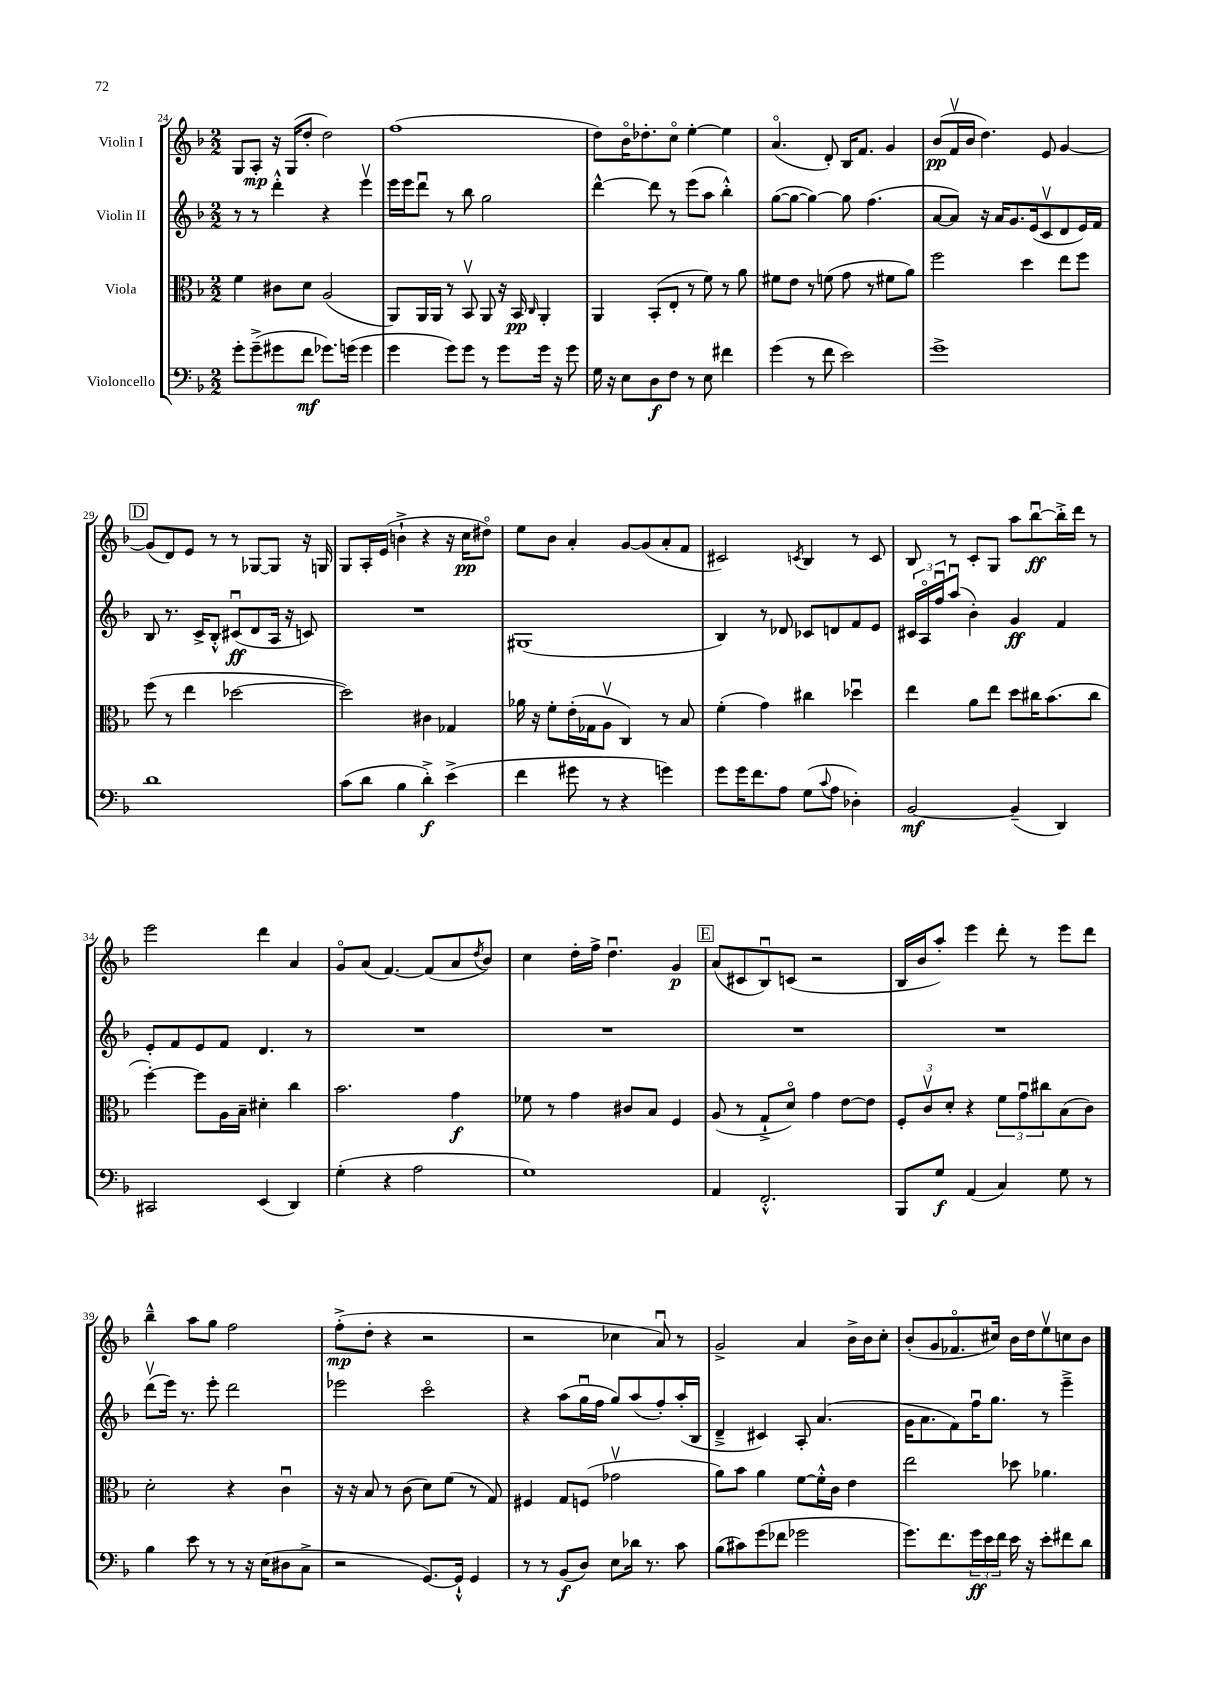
<<
\new StaffGroup <<
\new Staff = "s0" \with { instrumentName = "Violin I" } {
    \clef treble \key f \major \numericTimeSignature \time 2/2
    g8 a8-.\mp r16 g16( d''8-. d''2) |
    f''1( |
    d''8) bes'16\flageolet des''8.-. c''8\flageolet e''4~-. e''4 |
    a'4.\flageolet( d'8-.) bes16 f'8. g'4 |
    bes'8\pp( f'16\upbow bes'16 d''4.) e'8 g'4~ |
    \mark \markup { \box "D" } g'8( d'8) e'8 r8 r8 ges8~ ges8 r16 g16 |
    g8 a16-. e'16( b'4-!-> r4 r16 c''16\pp dis''8\flageolet) |
    e''8 bes'8 a'4-. g'8~ g'8( a'8-. f'8 |
    cis'2) \acciaccatura { c'8 } bes4 r8 c'8 |
    bes8 r8 c'8-. g8 a''8 bes''8~\downbow\ff bes''16-.-> d'''16 r8 |
    e'''2 d'''4 a'4 |
    g'8\flageolet a'8( f'4.~) f'8( a'8 \acciaccatura { d''8 } bes'8) |
    c''4 d''16-. f''16-> d''4.\downbow g'4\p |
    \mark \markup { \box "E" } a'8( cis'8 bes8\downbow) c'8( r2 |
    bes16 bes'16 a''8-.) e'''4 d'''8-. r8 e'''8 d'''8 |
    bes''4---^ a''8 g''8 f''2 |
    f''8-.->\mp( d''8-. r4 r2 |
    r2 ces''4 a'8\downbow) r8 |
    g'2-> a'4 bes'16-> bes'16 c''8-. |
    bes'8-.( g'8 fes'8.\flageolet cis''16) bes'16 d''16 e''8\upbow c''8 bes'8 \bar "|." |
}
\new Staff = "s1" \with { instrumentName = "Violin II" } {
    \clef treble \key f \major \numericTimeSignature \time 2/2
    r8 r8 d'''4-.-^ r4 e'''4\upbow |
    e'''16 e'''16 d'''8\downbow r8 bes''8 g''2 |
    d'''4~-^ d'''8 r8 e'''8( a''8 bes''4-.-^) |
    g''8~( g''8~ g''4~) g''8 f''4.( |
    a'8~ a'8) r16 a'16 g'8. e'16( c'8\upbow d'8 e'16) f'16 |
    \mark \markup { \box "D" } bes8 r8. c'16-> bes8-.-^ cis'8\downbow\ff( d'8 a16 r16 c'8) |
    R1 |
    gis1( |
    bes4) r8 des'8 ces'8 d'8 f'8 e'8 |
    \tuplet 3/2 { cis'16 a16\flageolet f''16\downbow } a''8\downbow( bes'4-.) g'4\ff f'4 |
    e'8-. f'8 e'8 f'8 d'4. r8 |
    R1 |
    R1 |
    \mark \markup { \box "E" } R1 |
    R1 |
    d'''8\upbow( e'''16) r8. e'''8-. d'''2 |
    ees'''2 c'''2\flageolet |
    r4 a''8( g''16\downbow f''16 g''8) a''8( f''8-.) a''16-.( bes16 |
    d'4---> cis'4) a8-. a'4.( |
    g'16 a'8. f'8) f''16\downbow g''8. r8 e'''4---> \bar "|." |
}
\new Staff = "s2" \with { instrumentName = "Viola" } {
    \clef alto \key f \major \numericTimeSignature \time 2/2
    f'4 cis'8 d'8 a2( |
    a,8) a,16 a,16 r8 bes,8\upbow a,8 r16 bes,16\pp \grace { c16 } a,4-. |
    a,4 bes,8-.( e8-. r8 f'8) r8 a'8 |
    fis'8 e'8 r8 f'8( g'8 r8 fis'8 a'8) |
    f''2 d''4 e''8 f''8 |
    \mark \markup { \box "D" } f''8( r8 e''4 des''2~ |
    des''2) cis'4 ges4 |
    aes'16 r16 f'8-. e'16-.( ges16 a8\upbow c4) r8 bes8 |
    f'4-.( g'4) cis''4 des''4\downbow |
    e''4 a'8 e''8 d''8 cis''16 bes'8.( cis''8 |
    f''4~-.) f''8 a16 bes16-- dis'4-. c''4 |
    bes'2. g'4\f |
    fes'8 r8 g'4 cis'8 bes8 f4 |
    \mark \markup { \box "E" } a8( r8 g8-!-> d'8\flageolet) g'4 e'8~ e'8 |
    \tuplet 3/2 { f8-. c'8\upbow d'8-. } r4 \tuplet 3/2 { f'8 g'8\downbow cis''8 } bes8( c'8) |
    d'2-. r4 c'4\downbow |
    r16 r16 bes8 r8 c'8( d'8) f'8( r8 g8) |
    fis4 g8 f8( ges'2\upbow |
    a'8) bes'8 a'4 f'8~ f'16-.-^ c'16 e'4 |
    e''2 des''8 aes'4. \bar "|." |
}
\new Staff = "s3" \with { instrumentName = "Violoncello" } {
    \clef bass \key f \major \numericTimeSignature \time 2/2
    g'8-. g'8--->( gis'8 f'8\mf ges'8.) g'16( g'4 |
    g'4 g'8) g'8 r8 g'8 g'16 r16 g'8 |
    g16 r16 e8 d8\f f8 r8 e8 fis'4 |
    g'4( r8 f'8 e'2) |
    g'1-> |
    \mark \markup { \box "D" } d'1 |
    c'8( d'8 bes4 d'4-.->\f) e'4->( |
    f'4 gis'8 r8 r4 g'4) |
    g'8 g'16 f'8. a8 g8( \appoggiatura { c'8 } a8 des4-.) |
    bes,2~\mf bes,4--( d,4) |
    cis,2 e,4( d,4) |
    g4-.( r4 a2 |
    g1) |
    \mark \markup { \box "E" } a,4 f,2.-.-^ |
    bes,,8 g8\f a,4( c4) g8 r8 |
    bes4 e'8 r8 r8 r16 e16( dis8 c8-> |
    r2 g,8.~) g,16-!-^ g,4 |
    r8 r8 bes,8\f( d8) e8 des'16 r8. c'8 |
    bes8( cis'8) g'8( fes'8 ges'2 |
    g'8.) f'8. \tuplet 3/2 { g'16\ff e'16 f'16 } e'16 r16 e'8-. fis'8 d'8 \bar "|." |
}
>>
>>
\layout { \context { \Score currentBarNumber = #24 } }
